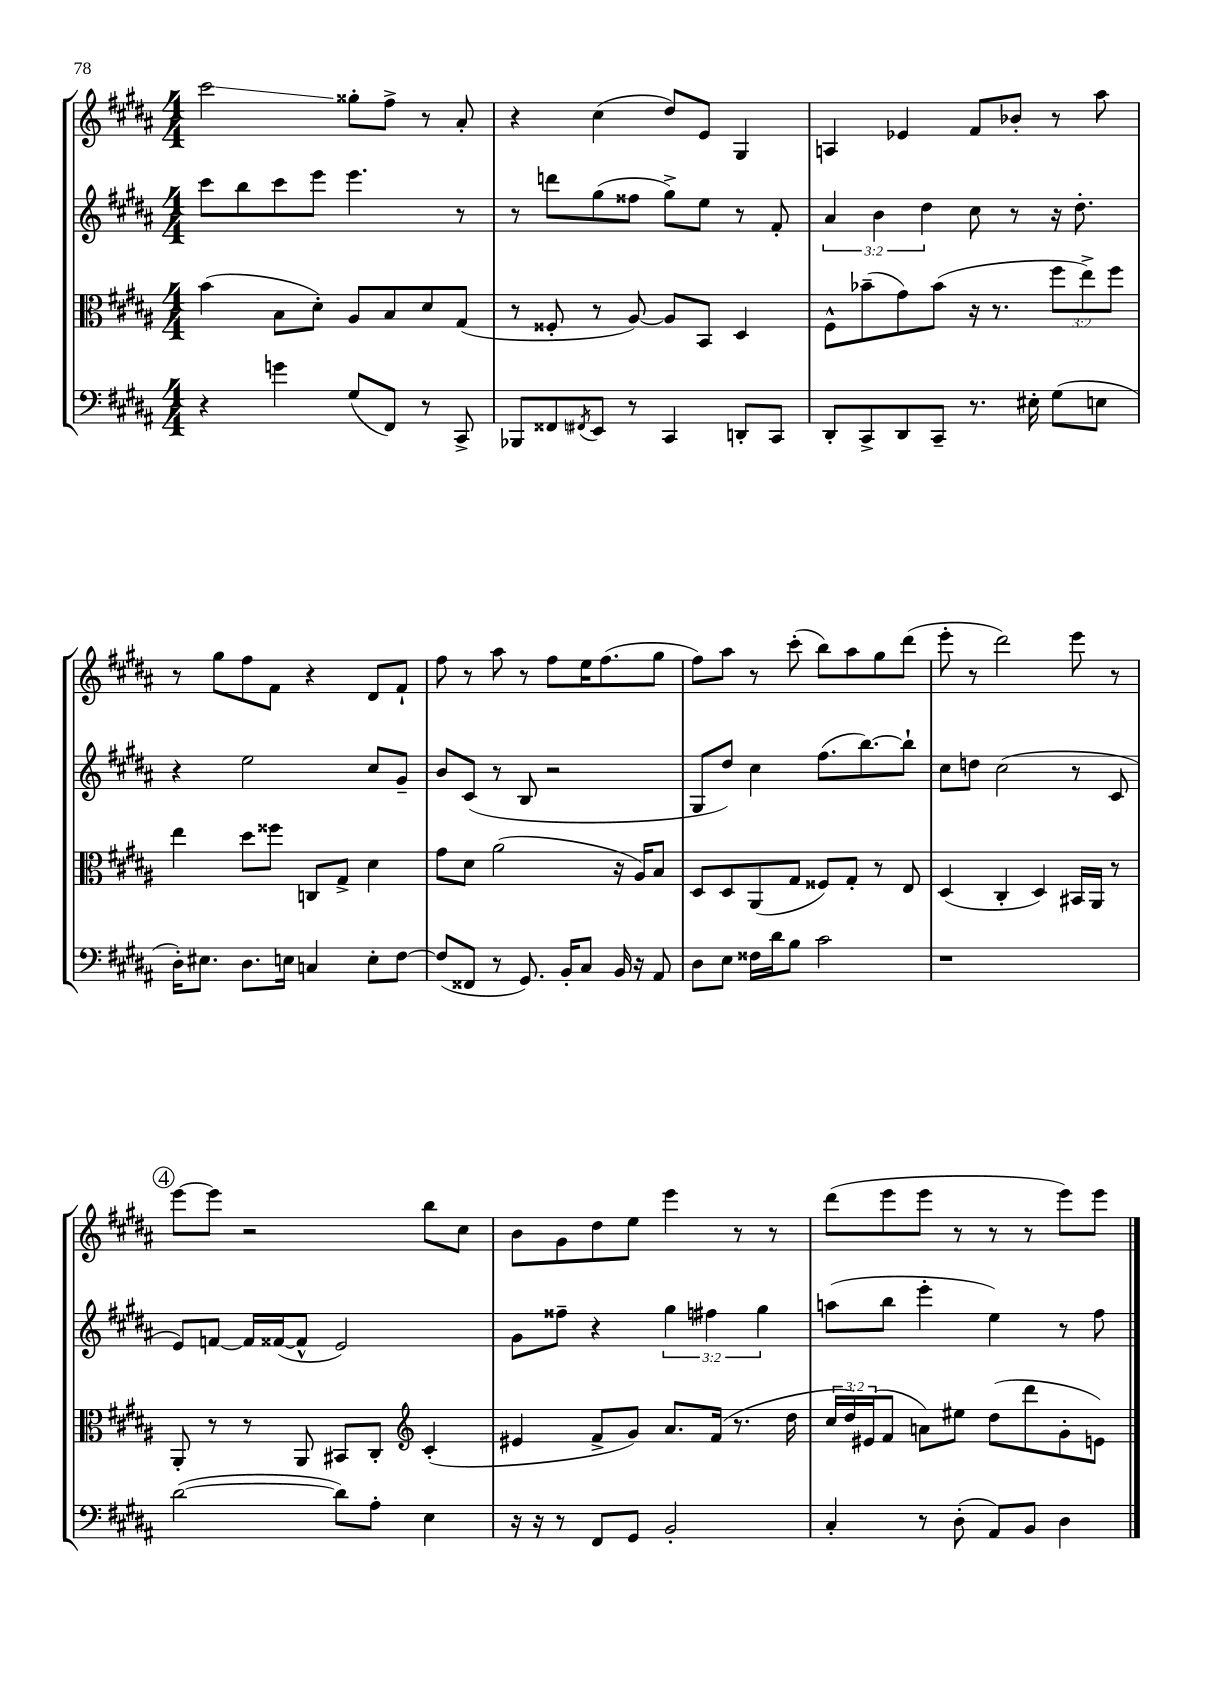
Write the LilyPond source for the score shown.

<<
\new StaffGroup <<
\new Staff = "s0" {
    \clef treble \key b \major \numericTimeSignature \time 4/4
    cis'''2\glissando gisis''8-. fis''8-> r8 ais'8-. |
    r4 cis''4( dis''8) e'8 gis4 |
    a4 ees'4 fis'8 bes'8-. r8 ais''8 |
    r8 gis''8 fis''8 fis'8 r4 dis'8 fis'8-! |
    fis''8 r8 ais''8 r8 fis''8 e''16 fis''8.( gis''8 |
    fis''8) ais''8 r8 cis'''8-.( b''8) ais''8 gis''8 dis'''8( |
    e'''8-. r8 dis'''2) e'''8 r8 |
    \mark \markup { \circle "4" } e'''8~ e'''8 r2 b''8 cis''8 |
    b'8 gis'8 dis''8 e''8 e'''4 r8 r8 |
    dis'''8( e'''8 e'''8 r8 r8 r8 e'''8) e'''8 \bar "|." |
}
\new Staff = "s1" {
    \clef treble \key b \major \numericTimeSignature \time 4/4 \override Staff.TupletNumber.text = #tuplet-number::calc-fraction-text
    cis'''8 b''8 cis'''8 e'''8 e'''4. r8 |
    r8 d'''8 gis''8( fisis''8 gis''8->) e''8 r8 fis'8-. |
    \tuplet 3/2 { ais'4 b'4 dis''4 } cis''8 r8 r16 dis''8.-. |
    r4 e''2 cis''8 gis'8-- |
    b'8 cis'8( r8 b8 r2 |
    gis8 dis''8) cis''4 fis''8.( b''8.~) b''8-! |
    cis''8 d''8 cis''2( r8 cis'8 |
    \mark \markup { \circle "4" } e'8) f'8~ f'16 fisis'16~( fisis'8-^ e'2) |
    gis'8 fisis''8-- r4 \tuplet 3/2 { gis''4 fis''4 gis''4 } |
    a''8( b''8 e'''4-. e''4) r8 fis''8 \bar "|." |
}
\new Staff = "s2" {
    \clef alto \key b \major \numericTimeSignature \time 4/4 \override Staff.TupletNumber.text = #tuplet-number::calc-fraction-text
    b'4( b8 dis'8-.) ais8 b8 dis'8 gis8( |
    r8 fisis8-. r8 ais8~) ais8 b,8 dis4 |
    fis8-^ bes'8--( gis'8) bes'8( r16 r8. \tuplet 3/2 { fis''8 e''8->) fis''8 } |
    e''4 dis''8 fisis''8 c8 gis8-> dis'4 |
    gis'8 dis'8 ais'2( r16 ais16) b8 |
    dis8 dis8 ais,8( gis8 fisis8) gis8-. r8 e8 |
    dis4( cis4-. dis4) bis,16 ais,16 r8 |
    \mark \markup { \circle "4" } ais,8-. r8 r8 ais,8 bis,8 cis8-. \clef treble cis'4-.( |
    eis'4 fis'8-> gis'8) ais'8. fis'16( r8. dis''16 |
    \tuplet 3/2 { cis''16 dis''16) eis'16( } fis'8 a'8) eis''8 dis''8( dis'''8 gis'8-. e'8) \bar "|." |
}
\new Staff = "s3" {
    \clef bass \key b \major \numericTimeSignature \time 4/4
    r4 g'4 gis8( fis,8) r8 cis,8-> |
    bes,,8 fisis,8 \acciaccatura { fis,8 } e,8 r8 cis,4 d,8-. cis,8 |
    dis,8-. cis,8-> dis,8 cis,8-- r8. eis16-. gis8( e8 |
    dis16-.) eis8. dis8. e16 c4 e8-. fis8~ |
    fis8( fisis,8 r8 gis,8.) b,16-. cis8 b,16 r16 ais,8 |
    dis8 e8 fisis16 dis'16 b8 cis'2 |
    r1 |
    \mark \markup { \circle "4" } dis'2~( dis'8) ais8-. e4 |
    r16 r16 r8 fis,8 gis,8 b,2-. |
    cis4-. r8 dis8-.( ais,8) b,8 dis4 \bar "|." |
}
>>
>>
\layout { \context { \Score \remove "Bar_number_engraver" } }
